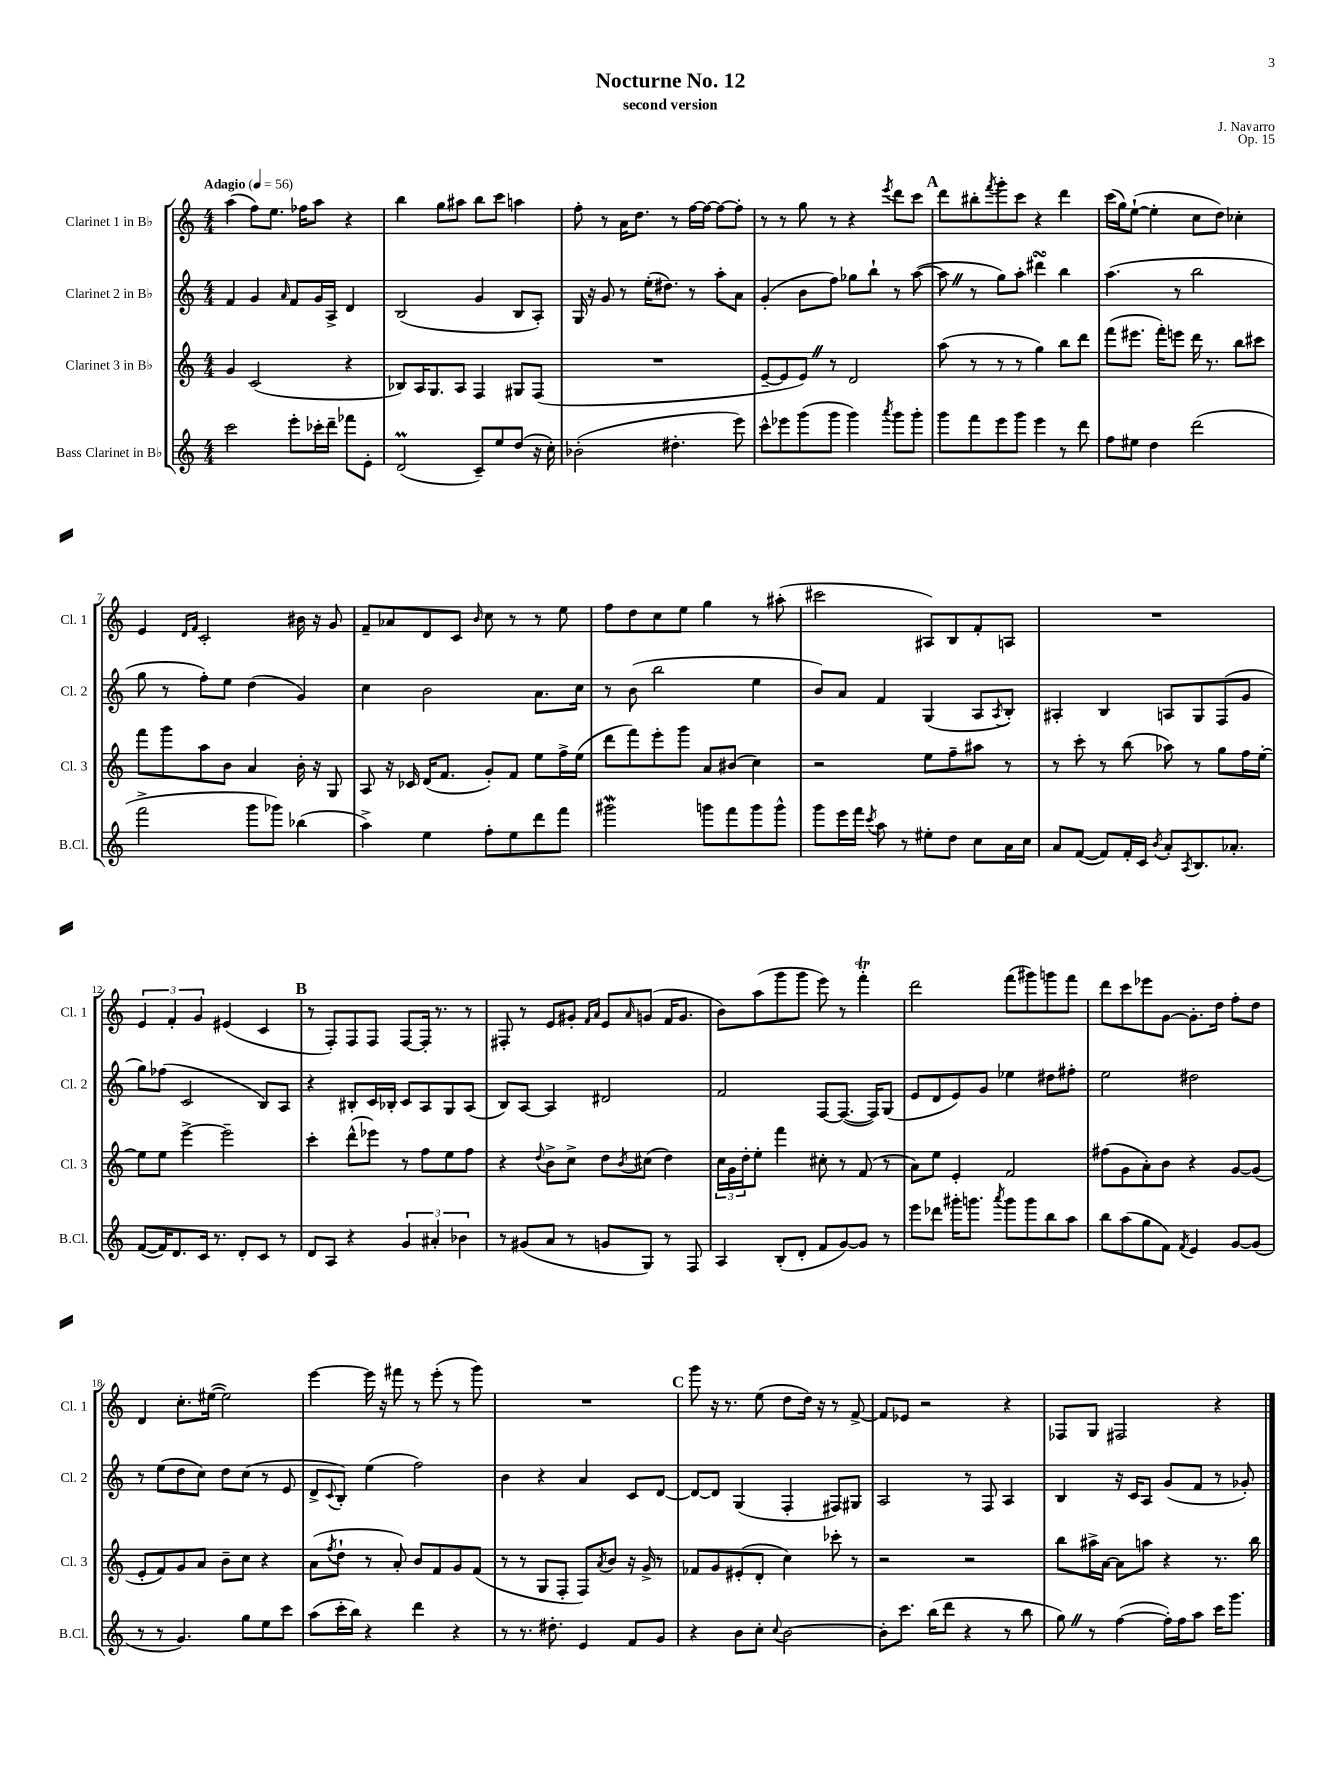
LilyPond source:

\header { title = "Nocturne No. 12" composer = "J. Navarro" subtitle = "second version" opus = "Op. 15" }
<<
\new StaffGroup <<
\new Staff = "s0" \with { instrumentName = "Clarinet 1 in Bb" shortInstrumentName = "Cl. 1" } {
    \clef treble \key c \major \numericTimeSignature \time 4/4 \tempo "Adagio" 4 = 56
    a''4( f''8) e''8. fes''16 a''8 r4 |
    b''4 g''8 ais''8 b''8 c'''8 a''4 |
    f''8-. r8 a'16 d''8. r8 f''16~ f''16~ f''8~ f''8-. |
    r8 r8 g''8 r8 r4 \acciaccatura { e'''8 } d'''8 c'''8 |
    \mark \markup { \bold "A" } d'''8 bis''8-. \acciaccatura { f'''8 } g'''8-. c'''8 r4 d'''4 |
    c'''16( g''16) e''8~-!( e''4-. c''8 d''8) ces''4-. |
    e'4 \grace { d'16 f'16 } c'2-. bis'16 r16 g'8 |
    f'8-- aes'8 d'8 c'8 \grace { b'16 } c''8 r8 r8 e''8 |
    f''8 d''8 c''8 e''8 g''4 r8 ais''8-.( |
    cis'''2 ais8) b8 f'8-. a8 |
    R1 |
    \tuplet 3/2 { e'4 f'4-. g'4 } eis'4( c'4 |
    \mark \markup { \bold "B" } r8 f8-.) f8 f8 f8~ f16-. r8. r8 |
    fis8-. r8 e'8 gis'8-. \grace { f'16 a'16 } e'8 \grace { a'16 } g'8( f'16 g'8. |
    b'8) a''8( g'''8 g'''8 e'''8) r8 f'''4-.\trill |
    d'''2 f'''8( gis'''8) g'''8 f'''8 |
    d'''8 c'''8 ees'''8 g'8~ g'8.-. d''16 f''8-. d''8 |
    d'4 c''8.-. eis''16~( eis''2) |
    e'''4~ e'''16 r16 fis'''8 r8 e'''8-.( r8 g'''8) |
    R1 |
    \mark \markup { \bold "C" } g'''8 r16 r8. e''8( d''8 d''16) r16 r8 f'8~-> |
    f'8 ees'8 r2 r4 |
    fes8 g8 fis2 r4 \bar "|." |
}
\new Staff = "s1" \with { instrumentName = "Clarinet 2 in Bb" shortInstrumentName = "Cl. 2" } {
    \clef treble \key c \major \numericTimeSignature \time 4/4
    f'4 g'4 \grace { a'16 } f'8 g'16 a16-> d'4 |
    b2( g'4 b8 a8-.) |
    g16 r16 g'8 r8 e''16-.( dis''8.) r8 a''8-. a'8 |
    g'4-.( b'8 f''8) ges''8 b''8-! r8 a''8~( |
    \mark \markup { \bold "A" } a''8 \once \override BreathingSign.text = \markup { \musicglyph "scripts.caesura.straight" } \breathe r8 g''8) a''8-. dis'''4\turn b''4 |
    a''4.( r8 b''2 |
    g''8 r8 f''8-.) e''8 d''4( g'4) |
    c''4 b'2 a'8. c''16 |
    r8 b'8( b''2 e''4 |
    b'8) a'8 f'4 g4( a8 \acciaccatura { a8 } b8-.) |
    ais4-. b4 a8 g8 f8( g'8 |
    g''8) fes''8( c'2 b8) a8 |
    \mark \markup { \bold "B" } r4 bis8-. c'16 bes16-. c'8 a8 g8 a8( |
    b8) a8~ a4 dis'2 |
    f'2 f8~ f8.~( f16) g8( |
    e'8 d'8 e'8) g'8 ees''4 dis''8 fis''8-. |
    e''2 dis''2 |
    r8 e''8( d''8 c''8) d''8 c''8( r8 e'8 |
    d'8-> \appoggiatura { c'8 } b8-.) e''4( f''2) |
    b'4 r4 a'4 c'8 d'8~ |
    \mark \markup { \bold "C" } d'8~ d'8 g4( f4-. fis8) gis8 |
    a2 r8 f8 a4 |
    b4 r16 c'16 a8 g'8( f'8 r8 ges'8-.) \bar "|." |
}
\new Staff = "s2" \with { instrumentName = "Clarinet 3 in Bb" shortInstrumentName = "Cl. 3" } {
    \clef treble \key c \major \numericTimeSignature \time 4/4
    g'4 c'2( r4 |
    bes8) a16 g8. a8 f4 gis8 f8( |
    R1 |
    e'8~-- e'8 e'8) \once \override BreathingSign.text = \markup { \musicglyph "scripts.caesura.straight" } \breathe r8 d'2 |
    \mark \markup { \bold "A" } a''8( r8 r8 r8 g''4) b''8 d'''8 |
    f'''8( eis'''8. f'''16-.) e'''8 d'''16 r8. b''8 cis'''8 |
    f'''8 g'''8 a''8 b'8 a'4 b'16-. r16 g8 |
    a8 r16 ces'16 d'16( f'8. g'8-.) f'8 e''8 f''16-> e''16( |
    d'''8 f'''8) e'''8-. g'''8 a'8 bis'8( c''4) |
    r2 e''8 f''8-- ais''8 r8 |
    r8 c'''8-. r8 b''8( aes''8) r8 g''8 f''16 e''16~-. |
    e''8 e''8 e'''4~-> e'''2-- |
    \mark \markup { \bold "B" } c'''4-. d'''8-^( ees'''8) r8 f''8 e''8 f''8 |
    r4 \appoggiatura { d''8 } b'8-> c''8-> d''8 \acciaccatura { b'8 } cis''8( d''4) |
    \tuplet 3/2 { c''16 g'16 d''16-. } e''8-. f'''4 cis''8-. r8 f'8( r8 |
    a'8) e''8 e'4-. f'2 |
    fis''8( g'8 a'8-.) b'8 r4 g'8~ g'8( |
    e'8-. f'8) g'8 a'8 b'8-- c''8 r4 |
    a'8( \acciaccatura { f''8 } d''8-! r8 a'8-.) b'8 f'8 g'8 f'8( |
    r8 r8 g8 f8-. f8) \acciaccatura { a'8 } b'8 r16 g'16-> r8 |
    \mark \markup { \bold "C" } fes'8 g'8 eis'8-.( d'8-. c''4) ces'''8-. r8 |
    r2 r2 |
    b''8 ais''16-> a'16~ a'8 a''8 r4 r8. b''16 \bar "|." |
}
\new Staff = "s3" \with { instrumentName = "Bass Clarinet in Bb" shortInstrumentName = "B.Cl." } {
    \clef treble \key c \major \numericTimeSignature \time 4/4
    c'''2 e'''8-. ces'''16-. d'''16-- fes'''8 e'8-. |
    d'2\prall( c'8--) e''8 d''8( r16 c''16-.) |
    bes'2-.( dis''4.-. e'''8) |
    c'''8-^ ees'''8 g'''8( g'''8 g'''4) \acciaccatura { a'''8 } g'''8 g'''8-. |
    \mark \markup { \bold "A" } g'''8 f'''8 e'''8 g'''8 e'''4 r8 d'''8 |
    f''8 eis''8 d''4 d'''2( |
    f'''2-> g'''8 ges'''8) bes''4( |
    a''4->) e''4 f''8-. e''8 d'''8 f'''8 |
    gis'''2\mordent g'''8 f'''8 g'''8 g'''8-^ |
    g'''8 e'''16 f'''16 \acciaccatura { c'''8 } a''8 r8 eis''8-. d''8 c''8 a'16 c''16 |
    a'8 f'8~( f'8) f'16-. c'16 \acciaccatura { b'8 } a'8-. \acciaccatura { a8 } b8. aes'8.-. |
    f'8~( f'16) d'8. c'16 r8. d'8-. c'8 r8 |
    \mark \markup { \bold "B" } d'8 a8 r4 \tuplet 3/2 { g'4 ais'4-. bes'4 } |
    r8 gis'8( a'8 r8 g'8 g8) r8 f8 |
    a4 b8-.( d'8-. f'8 g'8~) g'8 r8 |
    e'''8 des'''8 gis'''16-. g'''8. \acciaccatura { a'''8 } g'''8 g'''8 b''8 a''8 |
    b''8 a''8( g''8 f'8) \acciaccatura { f'8 } e'4 g'8~ g'8( |
    r8 r8 g'4.) g''8 e''8 c'''8 |
    a''8( c'''16-. b''16) r4 d'''4 r4 |
    r8 r8. dis''8.-. e'4 f'8 g'8 |
    \mark \markup { \bold "C" } r4 b'8 c''8-. \appoggiatura { c''8 } b'2~ |
    b'8-. c'''8. b''16( d'''8 r4 r8 b''8 |
    g''8) \once \override BreathingSign.text = \markup { \musicglyph "scripts.caesura.straight" } \breathe r8 f''4~( f''16-.) f''16 a''8 c'''16 g'''8. \bar "|." |
}
>>
>>
